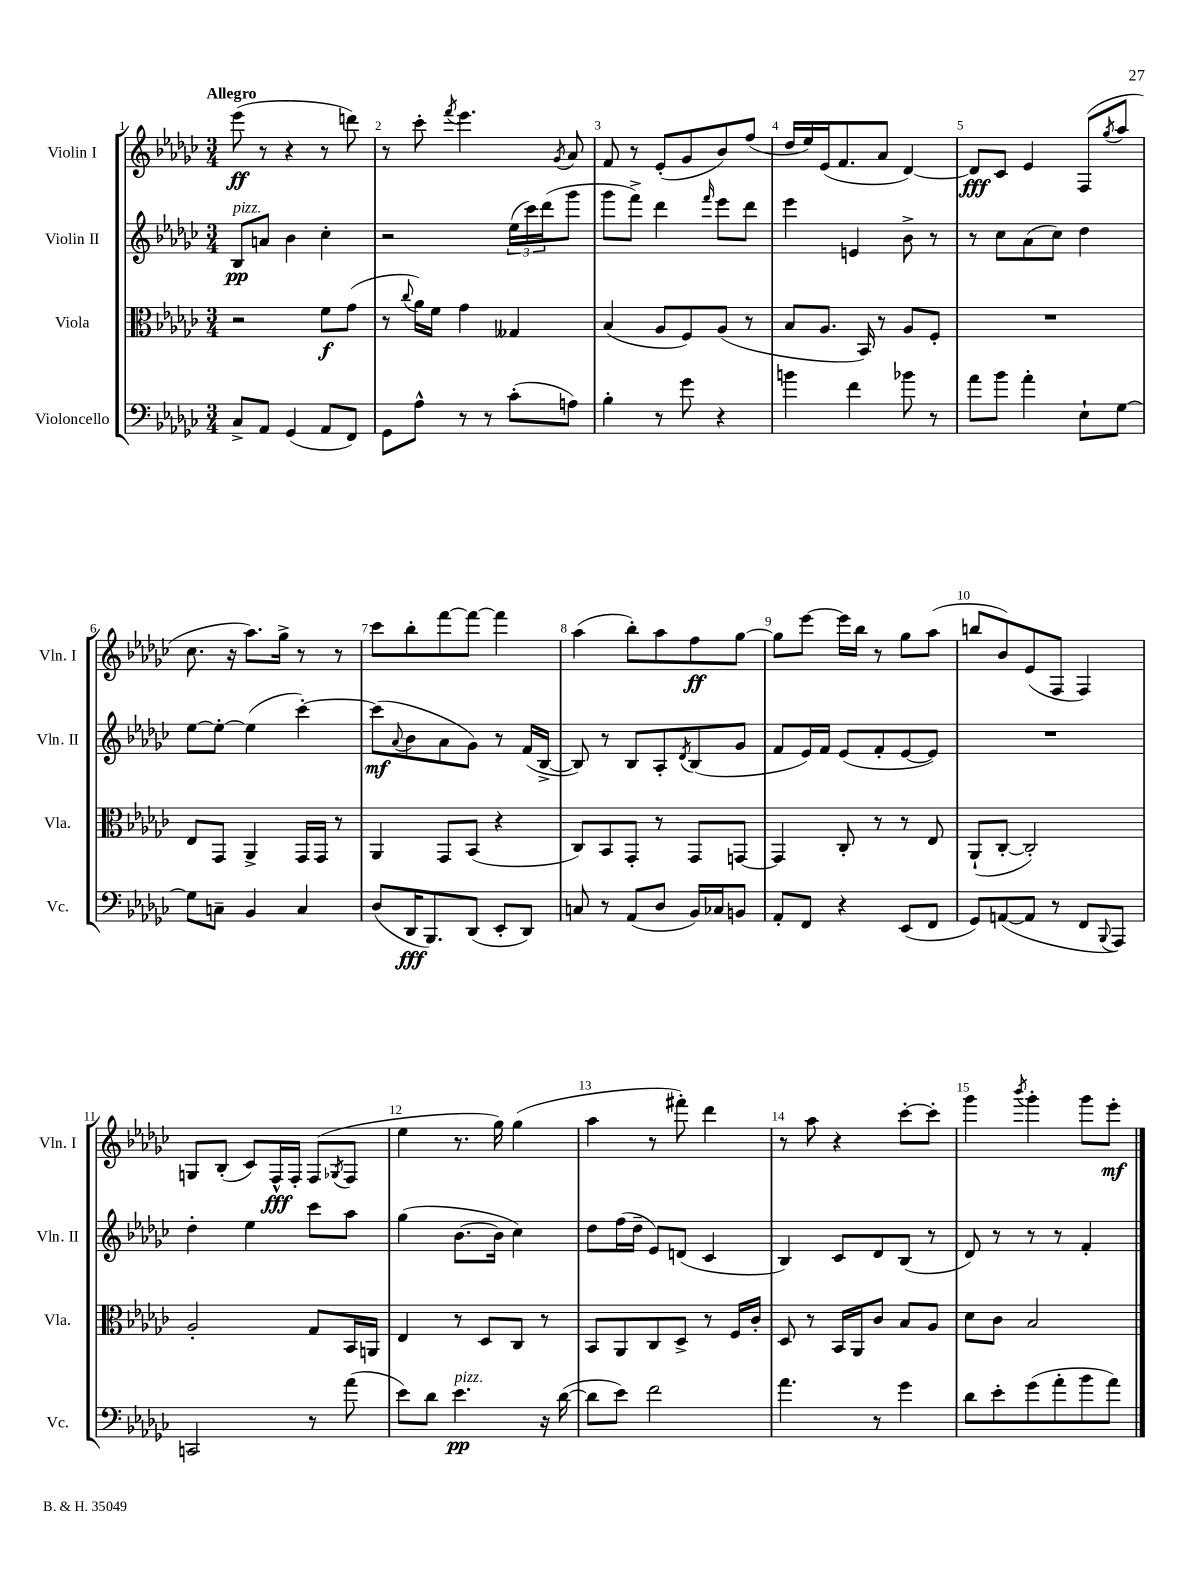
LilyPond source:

<<
\new StaffGroup <<
\new Staff = "s0" \with { instrumentName = "Violin I" shortInstrumentName = "Vln. I" } {
    \clef treble \key ges \major \numericTimeSignature \time 3/4 \tempo "Allegro"
    ees'''8\ff( r8 r4 r8 d'''8) |
    r8 ces'''8-. \acciaccatura { f'''8 } ees'''4. \acciaccatura { ges'8 } aes'8 |
    f'8 r8 ees'8-.( ges'8 bes'8) f''8( |
    des''16 ees''16) ees'16( f'8. aes'8 des'4~) |
    des'8\fff ces'8 ees'4 f8( \acciaccatura { ges''8 } aes''8 |
    ces''8. r16 aes''8.) ges''16-> r8 r8 |
    ces'''8 bes''8-. f'''8~ f'''8~ f'''4 |
    aes''4( bes''8-.) aes''8 f''8\ff ges''8~ |
    ges''8 ees'''8~ ees'''16 bes''16 r8 ges''8 aes''8( |
    b''8 bes'8) ees'8( f8 f4) |
    g8 bes8-.( ces'8) f16-^\fff f16-. f8( \acciaccatura { ges8 } f8 |
    ees''4 r8. ges''16) ges''4( |
    aes''4 r8 fis'''8-.) des'''4 |
    r8 aes''8 r4 ces'''8~-. ces'''8-. |
    ges'''4 \acciaccatura { bes'''8 } ges'''4-. ges'''8 ees'''8-.\mf \bar "|." |
}
\new Staff = "s1" \with { instrumentName = "Violin II" shortInstrumentName = "Vln. II" } {
    \clef treble \key ges \major \numericTimeSignature \time 3/4
    bes8\pp^\markup { \italic "pizz." } a'8 bes'4 ces''4-. |
    r2 \tuplet 3/2 { ees''16( ces'''16) des'''16( } ges'''8 |
    ges'''8 f'''8->) des'''4 \grace { f'''16 } ees'''8 des'''8 |
    ees'''4 e'4 bes'8-> r8 |
    r8 ces''8 aes'8( ces''8) des''4 |
    ees''8~ ees''8~-. ees''4( ces'''4~-.) |
    ces'''8\mf( \appoggiatura { aes'8 } bes'8 aes'8 ges'8) r8 f'16( bes16~-> |
    bes8) r8 bes8 aes8-. \acciaccatura { des'8 } bes8( ges'8 |
    f'8 ees'16) f'16 ees'8( f'8-. ees'8~ ees'8) |
    R2. |
    des''4-. ees''4 ces'''8 aes''8 |
    ges''4( bes'8.~ bes'16 ces''4) |
    des''8 f''16( des''16-- ees'8) d'8( ces'4 |
    bes4) ces'8 des'8 bes8( r8 |
    des'8) r8 r8 r8 f'4-. \bar "|." |
}
\new Staff = "s2" \with { instrumentName = "Viola" shortInstrumentName = "Vla." } {
    \clef alto \key ges \major \numericTimeSignature \time 3/4
    r2 f'8\f ges'8( |
    r8 \appoggiatura { ces''8 } aes'16) f'16 ges'4 geses4 |
    bes4( aes8 f8) aes8( r8 |
    bes8 aes8. bes,16) r8 aes8 f8-. |
    R2. |
    ees8 ges,8 aes,4-> ges,16 ges,16 r8 |
    aes,4 ges,8 bes,8( r4 |
    ces8) bes,8 ges,8-. r8 ges,8 g,8~ |
    g,4 ces8-. r8 r8 ees8 |
    aes,8-!( ces8~-. ces2-.) |
    aes2-. ges8 bes,16 a,16 |
    ees4 r8 des8 ces8 r8 |
    bes,8 aes,8 ces8 des8-> r8 f16 ces'16-. |
    des8 r8 bes,16 aes,16 ces'8 bes8 aes8 |
    des'8 ces'8 bes2 \bar "|." |
}
\new Staff = "s3" \with { instrumentName = "Violoncello" shortInstrumentName = "Vc." } {
    \clef bass \key ges \major \numericTimeSignature \time 3/4
    ces8-> aes,8 ges,4( aes,8 f,8) |
    ges,8 aes8-^ r8 r8 ces'8-.( a8) |
    bes4-. r8 ges'8 r4 |
    b'4 f'4 bes'8 r8 |
    aes'8 bes'8 aes'4-. ees8-! ges8~ |
    ges8 c8-- bes,4 c4 |
    des8( des,16\fff bes,,8.) des,8( ees,8-. des,8) |
    c8 r8 aes,8( des8 bes,16) ces16 b,8 |
    aes,8-. f,8 r4 ees,8( f,8 |
    ges,8) a,8~( a,8 r8 f,8 \appoggiatura { bes,,8 } aes,,8) |
    c,2 r8 aes'8( |
    ees'8) des'8 ees'4.\pp^\markup { \italic "pizz." } r16 des'16~( |
    des'8 ees'8) f'2 |
    aes'4. r8 ges'4 |
    des'8 ees'8-. ges'8( aes'8-. bes'8 aes'8) \bar "|." |
}
>>
>>
\layout { \context { \Score \override BarNumber.break-visibility = ##(#f #t #t) barNumberVisibility = #all-bar-numbers-visible } }
